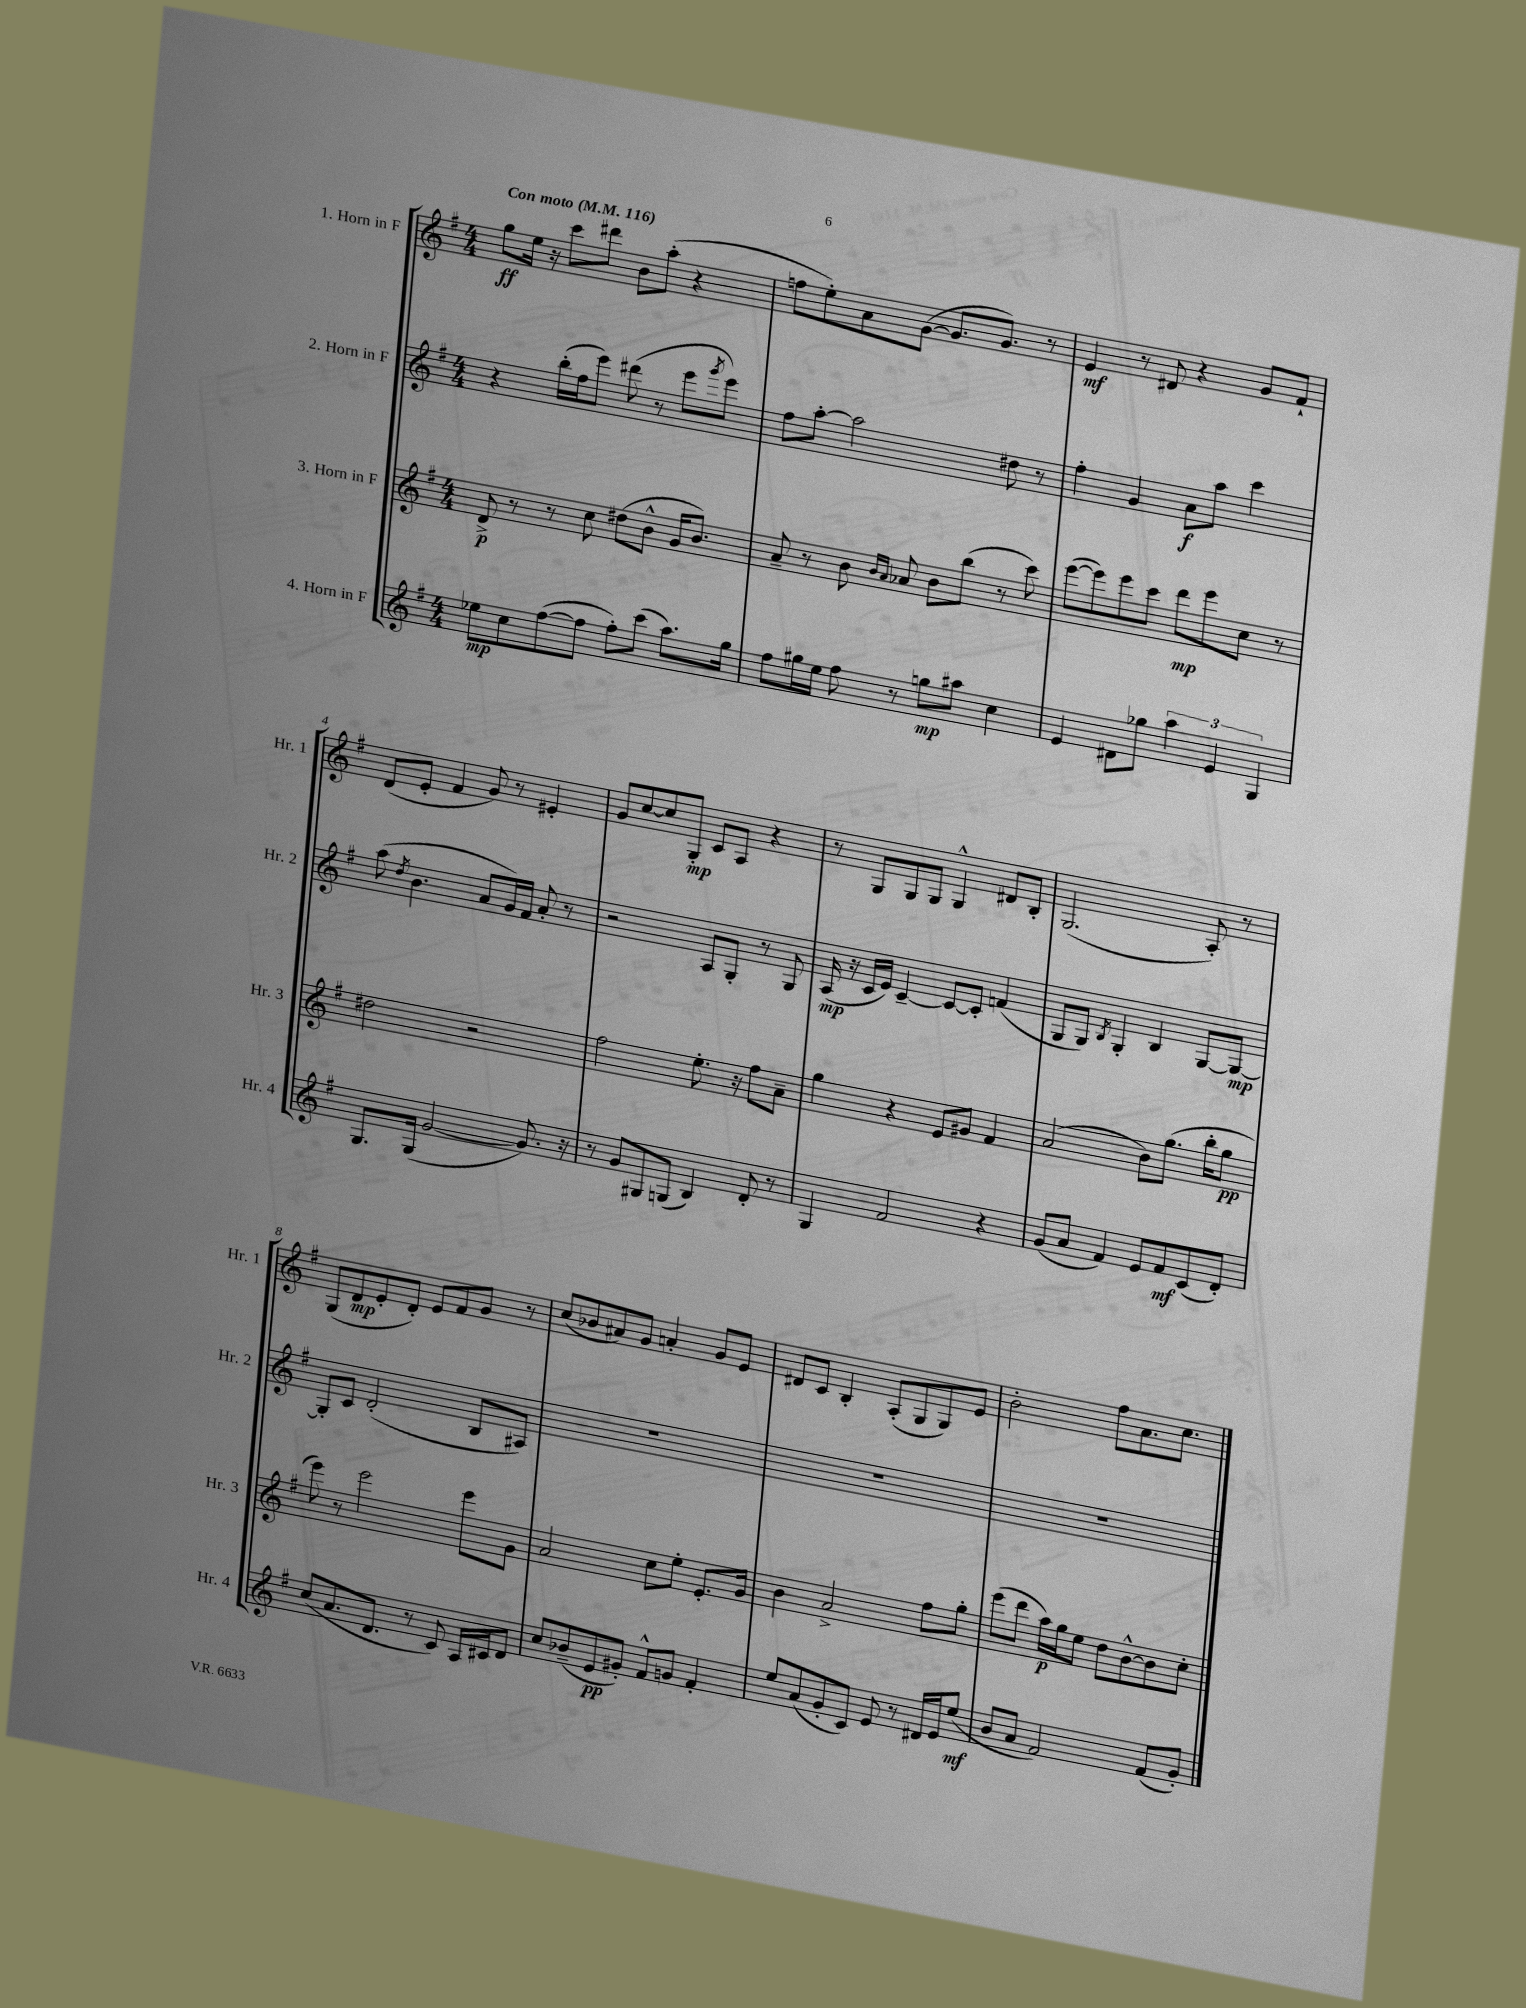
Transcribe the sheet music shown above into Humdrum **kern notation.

**kern	**dynam	**kern	**dynam	**kern	**dynam	**kern	**dynam
*part4	*part4	*part3	*part3	*part2	*part2	*part1	*part1
*staff4	*staff4	*staff3	*staff3	*staff2	*staff2	*staff1	*staff1
*I"4. Horn in F	*	*I"3. Horn in F	*	*I"2. Horn in F	*	*I"1. Horn in F	*
*I'Hr. 4	*	*I'Hr. 3	*	*I'Hr. 2	*	*I'Hr. 1	*
*clefG2	*	*clefG2	*	*clefG2	*	*clefG2	*
*k[f#]	*	*k[f#]	*	*k[f#]	*	*k[f#]	*
*M4/4	*	*M4/4	*	*M4/4	*	*M4/4	*
*MM116	*	*MM116	*	*MM116	*	*MM116	*
=1	=1	=1	=1	=1	=1	=1	=1
!	!	!	!	!	!	!LO:TX:a:B:t=Con moto	!
8ee-X\L	mp	8d^/	p	4r	.	8gg\L	ff
8cc\	.	8r	.	.	.	16ee\Jk	.
.	.	.	.	.	.	16r	.
([8ff#\	.	8r	.	(16bb'\LL	.	8ccc\L	.
.	.	.	.	16ff#\J	.	.	.
8ff#\J]	.	8cc\	.	8eee\J)	.	8ddd#X\J	.
8ff#'\L)	.	(8dd#X\L	.	(8ddd#X\	.	8b\L	.
(8ccc\J	.	8b^^\J	.	8r	.	(8aa'\J	.
8.aa\L)	.	16g/KL	.	8eee\L	.	4r	.
.	.	8.b/J)	.	.	.	.	.
.	.	.	.	8qggg/	.	.	.
.	.	.	.	8eee\J)	.	.	.
16gg\Jk	.	.	.	.	.	.	.
=2	=2	=2	=2	=2	=2	=2	=2
8ff#\L	.	8a~/	.	8ff#\L	.	8ffn\L	.
16gg#X\L	.	8r	.	[8aa'\J	.	8ee'\)	.
16ee\JJ	.	.	.	.	.	.	.
8ff#\	.	8b\	.	2aa\]	.	8a\	.
.	.	16qqb/LL	.	.	.	.	.
.	.	16qqa/JJ	.	.	.	.	.
8r	.	8a-X/	.	.	.	([8g\J	.
8ggn\L	mp	8b\L	.	.	.	8.g/L]	.
8aa#X\J	.	(8bb\J	.	.	.	.	.
.	.	.	.	.	.	8.g/J)	.
4cc\	.	8r	.	8dd#X\	.	.	.
.	.	8ccc\)	.	8r	.	8r	.
=3	=3	=3	=3	=3	=3	=3	=3
4e/	.	([8eee\L	.	4ff#'\	.	4e/	mf
.	.	8eee\])	.	.	.	.	.
8d#X\L	.	8eee\	.	4g/	.	8r	.
8gg-X\J	.	8ccc\J	.	.	.	8d#X/	.
6aa\	.	8ddd\L	mp	8a\L	f	4r	.
.	.	8eee\	.	8aa\J	.	.	.
6e/	.	.	.	.	.	.	.
.	.	8cc\J	.	4ccc\	.	8g/L	.
6G/	.	.	.	.	.	.	.
.	.	8r	.	.	.	8f#`/J	.
!!LO:LB:g=z
=4	=4	=4	=4	=4	=4	=4	=4
8.G/L	.	2dd#X\	.	(8aa\	.	(8d/L	.
.	.	.	.	8qdd/	.	.	.
.	.	.	.	4.b\	.	8e'/J	.
(16G/Jk	.	.	.	.	.	.	.
[2g/	.	.	.	.	.	4f#/	.
.	.	2r	.	8a/L	.	8g/)	.
.	.	.	.	16g/L)	.	8r	.
.	.	.	.	16f#/JJ	.	.	.
8.g/])	.	.	.	8a'/	.	4e#X'/	.
.	.	.	.	8r	.	.	.
16r	.	.	.	.	.	.	.
=5	=5	=5	=5	=5	=5	=5	=5
8r	.	2ff#\	.	2r	.	8g/L	.
8g/L	.	.	.	.	.	[8cc/	.
8G#X/	.	.	.	.	.	8cc/]	.
(8Gn/J	.	.	.	.	.	8G'/J	mp
4B/)	.	8.ee'\	.	8A/L	.	8c/L	.
.	.	.	.	8G'/J	.	8A/J	.
.	.	16r	.	.	.	.	.
8d'/	.	8ff#\L	.	8r	.	4r	.
8r	.	8a~\J	.	8G/	.	.	.
=6	=6	=6	=6	=6	=6	=6	=6
4G/	.	4gg\	.	(16A/	mp	8r	.
.	.	.	.	16r	.	.	.
.	.	.	.	16c/LL	.	8G/L	.
.	.	.	.	16e/JJ)	.	.	.
2f#/	.	4r	.	[4c~/	.	8G/	.
.	.	.	.	.	.	8G/J	.
.	.	8e/L	.	8c/L_	.	4G^^/	.
.	.	8g#X/J	.	8c'/J]	.	.	.
4r	.	4f#/	.	(4fn/	.	8d#X/L	.
.	.	.	.	.	.	8B'/J	.
=7	=7	=7	=7	=7	=7	=7	=7
(8g/L	.	(2a/	.	8G/L	.	(2.G/	.
8a/J	.	.	.	8G/J)	.	.	.
.	.	.	.	8qB/	.	.	.
4f#/)	.	.	.	4G'/	.	.	.
8e/L	.	8b\L)	.	4B/	.	.	.
8f#/	mf	(8.gg\J	.	.	.	.	.
(8c/	.	.	.	[8G/L	.	8A'/)	.
.	.	16bb'\KL	.	.	.	.	.
8d'/J)	.	8gg\J	pp	8G/J_	mp	8r	.
!!LO:LB:g=z
=8	=8	=8	=8	=8	=8	=8	=8
(8cc/L	.	8eee\)	.	8G'/L]	.	(8G/L	.
8.a/	.	8r	.	8c/J	.	8d/	mp
.	.	2eee\	.	(2d'/	.	8e'/	.
8.d/J	.	.	.	.	.	.	.
.	.	.	.	.	.	8d'/J)	.
8r	.	.	.	.	.	8e/L	.
8c/)	.	.	.	.	.	8f#/	.
16A/LL	.	8eee\L	.	8B/L	.	8g/J	.
16c#X/J	.	.	.	.	.	.	.
8d/J	.	8g\J	.	8A#X/J)	.	8r	.
=9	=9	=9	=9	=9	=9	=9	=9
8cc/L	.	2a/	.	1r	.	(8cc/L	.
(8b-X~/	.	.	.	.	.	8b-X/	.
8e/	pp	.	.	.	.	8a#X/)	.
8g#X'/J)	.	.	.	.	.	8g/J	.
8f#^^/L	.	8cc\L	.	.	.	4an'/	.
8gn/J	.	8ee'\J	.	.	.	.	.
4f#'/	.	8.e'/L	.	.	.	8g/L	.
.	.	.	.	.	.	8e/J	.
.	.	16g/Jk	.	.	.	.	.
=10	=10	=10	=10	=10	=10	=10	=10
8ee/L	.	4b\	.	1r	.	8d#X/L	.
(8a/	.	.	.	.	.	8c/J	.
8g'/	.	2a^/	.	.	.	4B'/	.
8c/J)	.	.	.	.	.	.	.
8e/	.	.	.	.	.	(8A'/L	.
8r	.	.	.	.	.	8G/	.
16d#X/LL	.	8ff#\L	.	.	.	8G/)	.
16e/J	.	.	.	.	.	.	.
(8ee/J	mf	8gg'\J	.	.	.	8e/J	.
=11	=11	=11	=11	=11	=11	=11	=11
8b/L	.	(8eee\L	.	1r	.	2b'\	.
8a/J	.	8ddd\J	.	.	.	.	.
2f#/)	.	16aa\LL)	p	.	.	.	.
.	.	16gg\J	.	.	.	.	.
.	.	8ee\J	.	.	.	.	.
.	.	8dd\L	.	.	.	8ff#\L	.
.	.	[8b^^\	.	.	.	8.a\	.
(8f#/L	.	8b\]	.	.	.	.	.
.	.	.	.	.	.	8.cc\J	.
8g'/J)	.	8cc'\J	.	.	.	.	.
==	==	==	==	==	==	==	==
*-	*-	*-	*-	*-	*-	*-	*-
